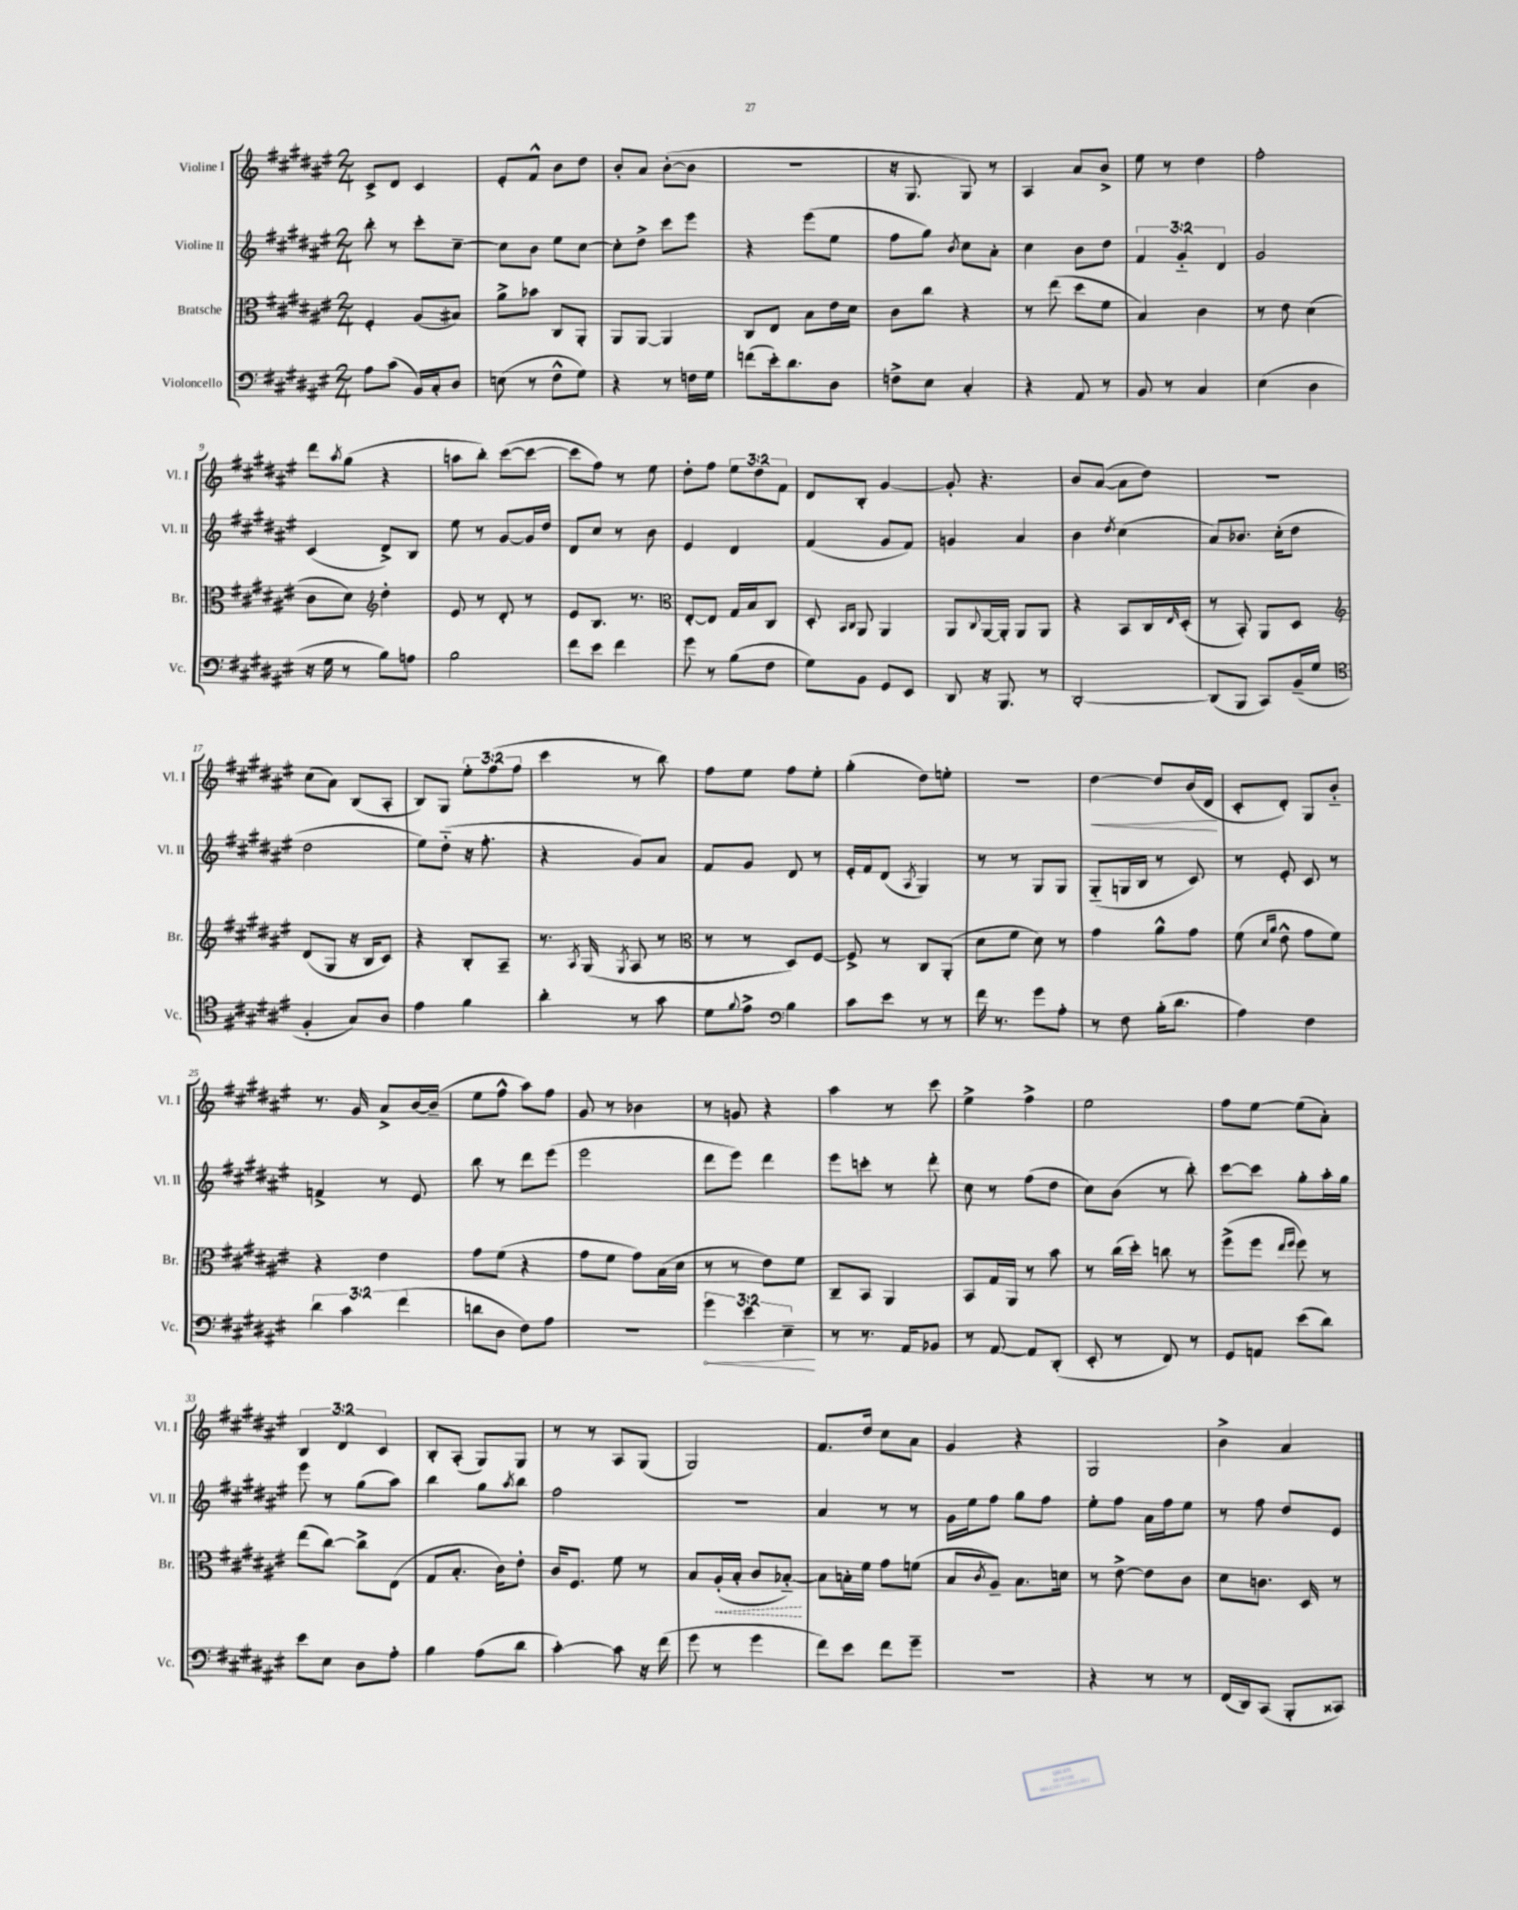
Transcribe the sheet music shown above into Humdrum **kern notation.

**kern	**kern	**kern	**kern
*staff4	*staff3	*staff2	*staff1
*clefF4	*clefC3	*clefG2	*clefG2
*k[f#c#g#d#a#e#]	*k[f#c#g#d#a#e#]	*k[f#c#g#d#a#e#]	*k[f#c#g#d#a#e#]
*M2/4	*M2/4	*M2/4	*M2/4
8A#	4F#'	8bb'	8c#^
(8c#	.	8r	8d#
16BB)	(8A#	8ccc#'	4c#
16C#'	.	.	.
8D#	8B#)	[8cc#~	.
=	=	=	=
(8E	8a#^	8cc#]	8e#'
8r	8b-	8b	8f#^^
8F#^^	8C#	8ee#	8b
8G#)	8AA#'	[8cc#	8dd#
=	=	=	=
4r	8AA#	8cc#']	8b'
.	[8AA#	8dd#^	8a#
8r	4AA#]	8ccc#	([8b'
16F	.	8eee#	8b]
16G#	.	.	.
=	=	=	=
(8f	8C#	4r	2r
16e#')	8E#	.	.
8.d#	.	.	.
.	8B	(8eee#	.
8D#	16e#	8ee#	.
.	16d#	.	.
=	=	=	=
8F^	8c#	8ff#	16r
.	.	.	8.G#
8E#	8cc#	8gg#)	.
.	.	8qb	.
4C#'	4r	8cc#	8G#)
.	.	8a#'	8r
=	=	=	=
4r	8r	4cc#	4A#
.	(8ee#	.	.
8AA#	8dd#	8b	8a#
8r	8f#	8dd#	8b^
=	=	=	=
8BB	4B)	6f#	8ee#
8r	.	.	8r
.	.	6g#'~	.
4C#	4c#	.	4dd#
.	.	6d#	.
=	=	=	=
(4E#	8r	2g#	2ff#'
.	8e#	.	.
4D#	(4d#	.	.
=	=	=	=
16r	8c#	(4c#	8ddd#
16G#	.	.	.
.	.	.	8qaa#
8r	8d#)	.	(8gg#
*	*clefG2	*	*
8B)	4dd#'	8d#^)	4r
8A	.	8B	.
=	=	=	=
2B	8e#	8ee#	8aa
.	8r	8r	8bb')
.	8d#'	[8g#	([8ccc#
.	8r	16g#]	8ccc#_
.	.	16dd#	.
=	=	=	=
8f#	8e#	8d#	8ccc#]
8e#	8.B	8cc#	8ff#)
4f#	.	8r	8r
.	8.r	.	.
.	.	8b	8ee#
=	=	=	=
*	*clefC3	*	*
8g#	[8E#'	4e#	8dd#'
8r	8E#]	.	8ff#
(8B	16G#	4d#	12ee#
.	16B	.	.
.	.	.	12dd#
8F#	8C#	.	.
.	.	.	12f#
=	=	=	=
8G#)	8D#'	(4f#	8d#
.	16qqBB	.	.
.	16qqC#	.	.
8BB	8AA#	.	8B'
8GG#	4AA#	8g#	[4g#
8EE#	.	8f#)	.
=	=	=	=
8DD#	8AA#	4g	8g#']
.	8qqC#	.	.
16r	[16AA#	.	4.r
8.BBB	16AA#']	.	.
.	8AA#	4a#	.
8r	8AA#	.	.
=	=	=	=
[2DD#'	4r	4b	8b
.	.	.	([8a#
.	.	8qdd#	.
.	8BB	(4cc#	8a#]
.	16C#	.	8dd#)
.	16qqE#	.	.
.	(16D#'	.	.
=	=	=	=
(8DD#]	8r	8a#)	2r
8BBB	8BB')	8.b-	.
8CC#)	8AA#	.	.
.	.	(16cc#'	.
(16BB~	8D#	8dd#	.
16G#	.	.	.
=	=	=	=
*clefC4	*clefG2	*	*
4F#'	(8d#	2dd#	(8cc#
.	8G#	.	8a#)
8G#)	16r	.	(8B
.	16B	.	.
8A#	8c#)	.	8A#'
=	=	=	=
4e#	4r	8ee#)	8B)
.	.	(8dd#'~	8G#
4f#	8B'	16r	12ee#'
.	.	8.ff#'	.
.	.	.	(12ff#
.	8A#~	.	.
.	.	.	12ff#
=	=	=	=
4a#'	8.r	4r	4ccc#
.	8qA#	.	.
.	(16G#	.	.
.	8qG#	.	.
8r	8A#	8g#)	8r
8g#	8r	8a#	8bb)
=	=	=	=
*	*clefC3	*	*
8d#	8r	8f#	8ff#
8qqf#	.	.	.
8e#^	8r	8g#	8ee#
*clefF4	*	*	*
4B	8D#)	8d#	8ff#
.	[8F#	8r	8ee#'
=	=	=	=
8c#	8F#^]	16e#'	(4gg#'
.	.	16f#	.
8e#	8r	(8d#	.
.	.	8qA#	.
8r	8C#	4G#)	8dd#)
8r	(8AA#'	.	8ee'
=	=	=	=
16f#	8d#	8r	2r
8.r	.	.	.
.	8f#	8r	.
8g#	8d#)	8G#	.
8A#'	8r	8G#	.
=	=	=	=
8r	4g#	(8G#'~	[4dd#
8F#	.	16G	.
.	.	16B	.
(16B'	8a#^^	8r	8dd#]
8.d#	.	.	.
.	8g#	8c#)	(16b
.	.	.	16d#
=	=	=	=
4A#)	(8f#	8r	8c#'
.	16qqd#	.	.
.	16qqa#	.	.
.	8e#^^	8e#'	8d#')
4F#	8g#	8c#	8G#
.	8f#)	8r	8b'~
=	=	=	=
6d#	4r	4f^	8.r
6c#	.	.	.
.	.	.	16g#
.	4e#	8r	8a#^
(6f#	.	.	.
.	.	8e#	[16b
.	.	.	(16b~]
=	=	=	=
8d	8g#	8bb	8ee#
8D#	(8f#	8r	8ff#^^
8F#)	4r	8ddd#	8aa#)
8A#	.	(8eee#	8ff#
=	=	=	=
2r	8g#	2eee#	8g#
.	8f#	.	8r
.	8g#)	.	4b-
.	(16B	.	.
.	16d#	.	.
=	=	=	=
6g#	8r	8ddd#	8r
.	8r	8eee#)	8g
6e#	.	.	.
.	8e#)	4ddd#	4r
6E#~	.	.	.
.	8f#	.	.
=	=	=	=
8r	8C#~	8eee#	4aa#
8.r	8BB	8ccc'	.
.	4AA#	8r	8r
16AA#	.	.	.
8BB-	.	8ddd#'	8ccc#
=	=	=	=
8r	8BB	8cc#	4ee#^
[8AA#	16G#	8r	.
.	16AA#	.	.
8AA#]	8r	(8ff#	4ff#^
(8DD#'	8b	8dd#	.
=	=	=	=
8EE#'	8r	8cc#)	2ee#
8r	(16cc#	(8b	.
.	16dd#')	.	.
8FF#)	8cc	8r	.
8r	8r	8bb')	.
=	=	=	=
8GG#	(8ff#^	[8ccc#	8ff#
8AA	8ff#	8ccc#]	[8ee#
.	16qqee#	.	.
.	16qqff#	.	.
(8e#	8ff#)	8gg#'	(8ee#]
8d#)	8r	16aa#'	8a#')
.	.	16gg#	.
=	=	=	=
8e#	(8ee#	8eee#	6B
8E#	[8cc#)	8r	.
.	.	.	6d#
8D#	8cc#^]	(8gg#	.
.	.	.	6c#
8A#'	(8E#	8aa#)	.
=	=	=	=
4B	8G#	4bb	8B'
.	8.B'	.	(8A#'
(8A#	.	8gg#	8G#)
.	16c#)	.	.
.	.	8qaa#	.
8d#	8e#'	8bb	8G#
=	=	=	=
[4c#')	16c#	2ff#	8r
.	8.F#	.	.
.	.	.	8r
8c#]	8f#	.	8A#
16r	8r	.	(8G#
(16f#	.	.	.
=	=	=	=
8g#	8B	2r	2G#)
8r	(16A#'	.	.
.	16B'	.	.
4g#	8c#	.	.
.	[8B-'~)	.	.
=	=	=	=
8f#)	8B-]	4a#	8.f#
8e#	16B'	.	.
.	16f#	.	16dd#
8f#	8g#	8r	8cc#
8g#~	(8f	8r	8a#
=	=	=	=
2r	8B	16g#	4g#
.	.	16ee#	.
.	8qc#	.	.
.	8A#~)	8ff#	.
.	8.B	8gg#	4r
.	.	8ff#	.
.	16d	.	.
=	=	=	=
4r	8r	8ee#'	2G#
.	[8e#^	8ff#	.
8r	8e#]	16a#	.
.	.	16ff#	.
8r	8c#	8ee#	.
=	=	=	=
(16FF#	8d#	8r	4b^
16DD#)	.	.	.
(8CC#	8.c	8ff#	.
8BBB'	.	8dd#	4a#
.	16D#	.	.
8CC##)	8r	8e#	.
==	==	==	==
*-	*-	*-	*-
